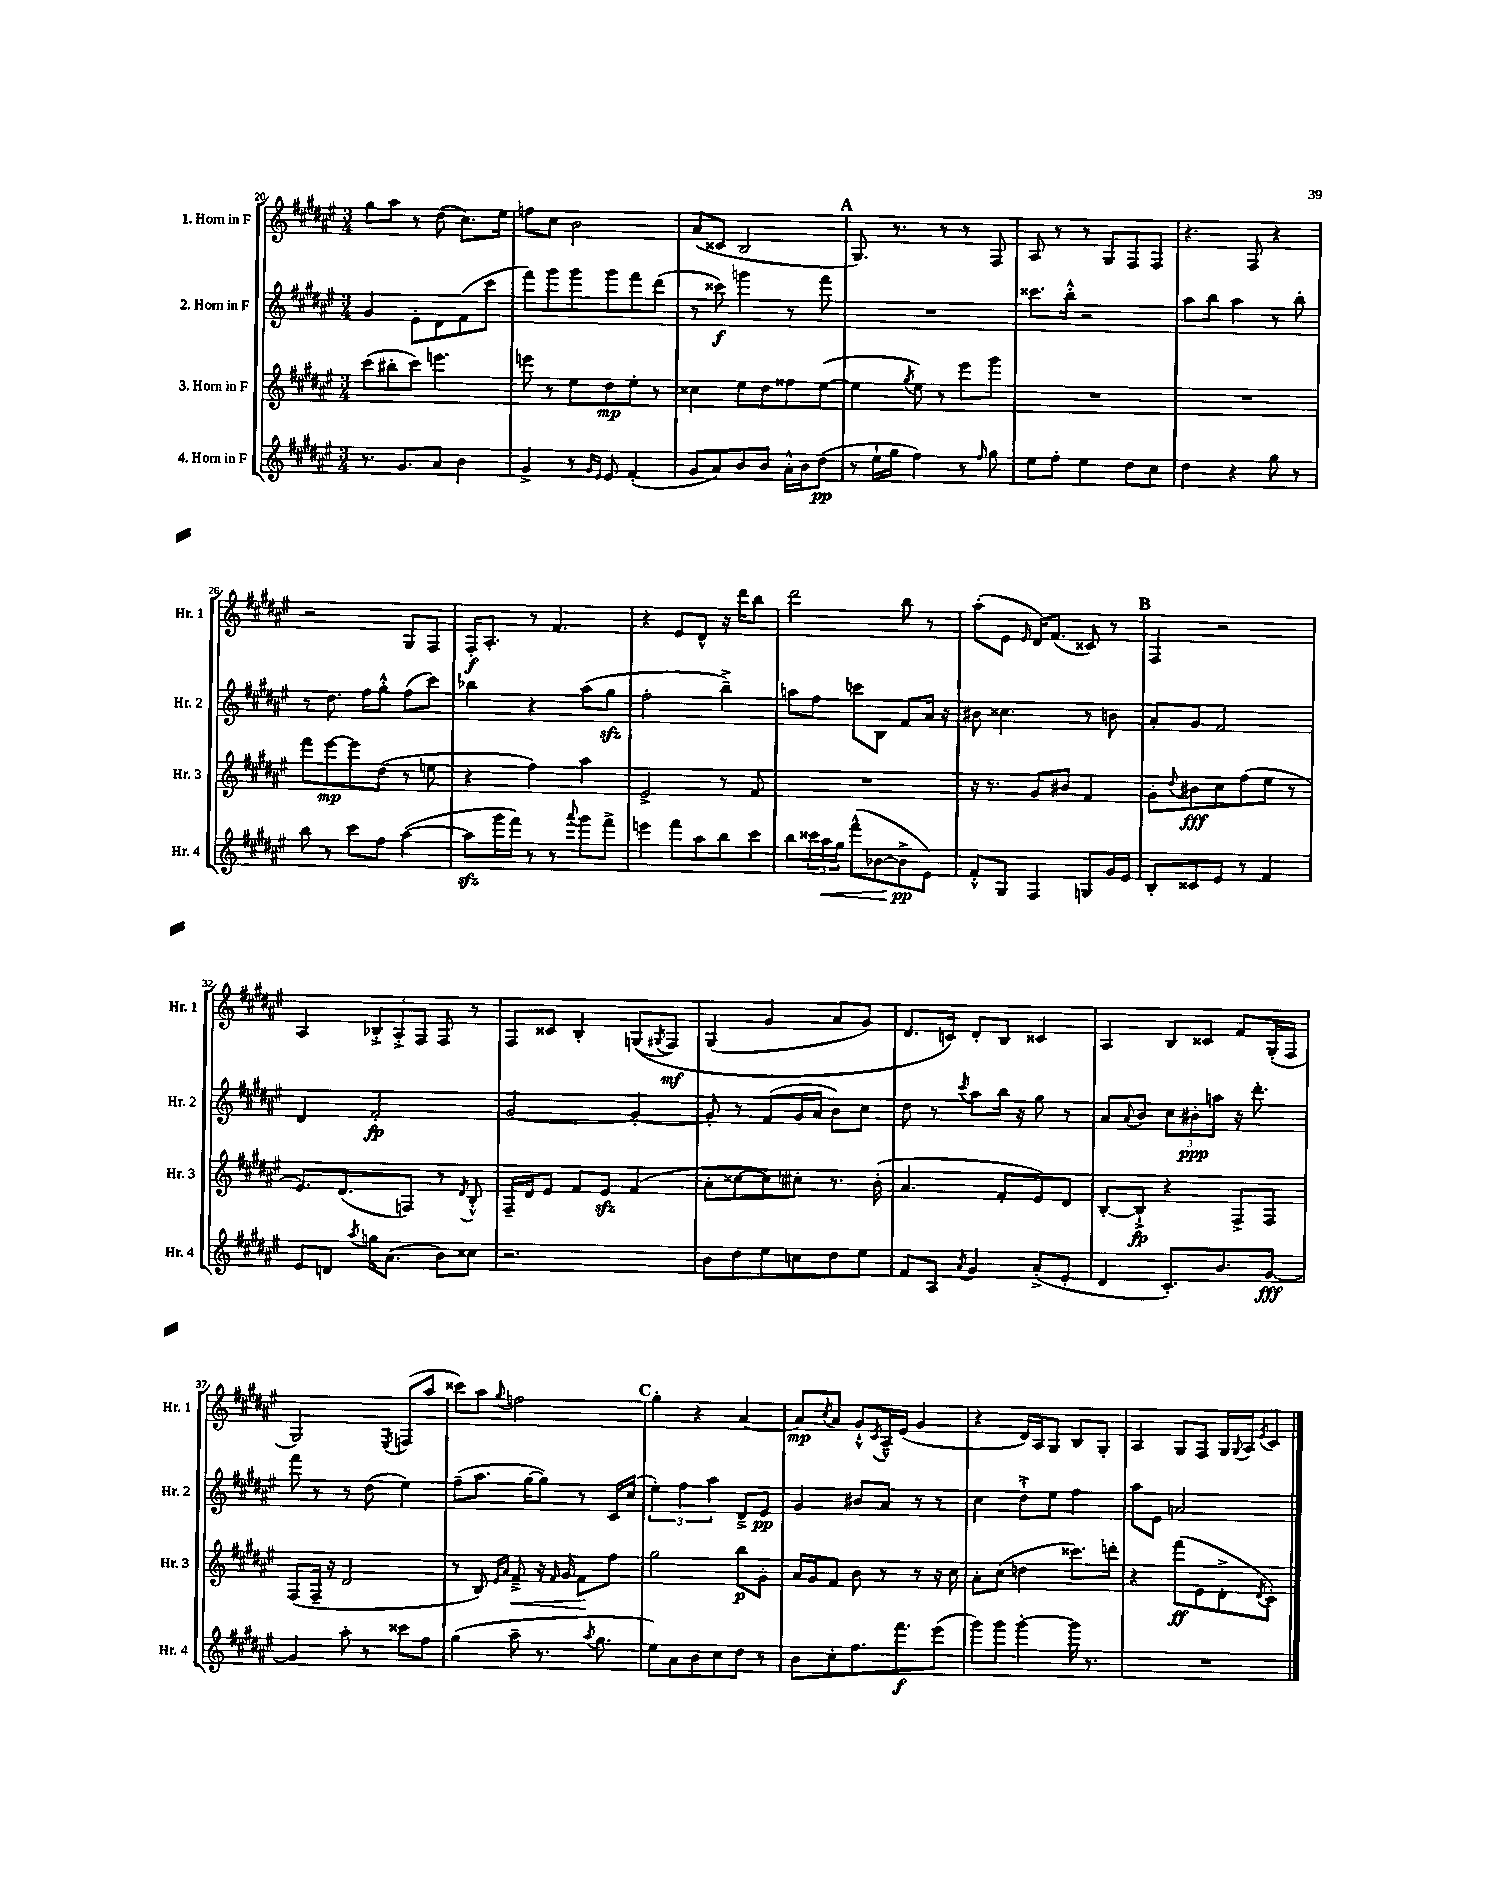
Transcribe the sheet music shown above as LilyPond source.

<<
\new StaffGroup <<
\new Staff = "s0" \with { instrumentName = "1. Horn in F" shortInstrumentName = "Hr. 1" } {
    \clef treble \key fis \major \numericTimeSignature \time 3/4
    gis''8 ais''8 r8 dis''8( cis''8.) eis''16 |
    f''8 cis''8 b'2 |
    ais'8( cisis'8 b2 |
    \mark \markup { \bold "A" } gis8.) r8. r8 r8 fis8 |
    ais8 r8 r8 gis8 fis8 fis8 |
    r4. fis8 r4 |
    r2 gis8 fis8 |
    fis16-.\f ais8.-. r8 fis'4. |
    r4 eis'8 dis'8-^ r16 dis'''16 b''8 |
    dis'''2 b''8 r8 |
    ais''8-.( eis'8 \grace { eis'16 } dis'16) fis'8.( cisis'8) r8 |
    \mark \markup { \bold "B" } fis4 r2 |
    ais4 \tuplet 3/2 { bes8-.-> ais8-.-> fis8 } fis8 r8 |
    fis8 cisis'8 b4-. g8(\( \acciaccatura { gis8 } fis8\mf) |
    gis4( gis'4 ais'8 gis'8) |
    dis'8. c'16\) dis'8-. b8 cisis'4 |
    ais4 b8 cisis'8 fis'8 gis16-.( fis16 |
    gis2) \acciaccatura { eis8 } f8( ais''8 |
    cisis'''8) ais''8 \appoggiatura { gis''8 } f''2 |
    \mark \markup { \bold "C" } gis''4-. r4 ais'4~ |
    ais'8\mp \acciaccatura { cis''8 } ais'8 gis'8-!-^ \acciaccatura { cis'8 } ais16---^ eis'16( gis'4 |
    r4 dis'16) ais16 gis8 b8 gis8-. |
    ais4 gis8 fis8 gis16 \appoggiatura { gis8 } ais16 \acciaccatura { eis'8 } cis'8 \bar "|." |
}
\new Staff = "s1" \with { instrumentName = "2. Horn in F" shortInstrumentName = "Hr. 2" } {
    \clef treble \key fis \major \numericTimeSignature \time 3/4
    gis'4 eis'8-. dis'8 fis'8( cis'''8 |
    fis'''8) gis'''8 gis'''8 gis'''8 fis'''8 dis'''8( |
    r8 cisis'''8\f) g'''4 r8 fis'''8 |
    \mark \markup { \bold "A" } R2. |
    cisis'''8. b''16-.-^ r2 |
    ais''8 b''8 ais''4 r8 b''8-. |
    r8 dis''8. fis''16 gis''8-.-^ fis''8( cis'''8) |
    bes''4 r4 ais''8( gis''8\sfz |
    fis''2-. b''4--->) |
    a''8 fis''8 c'''8 b8 fis'8 ais'16 r16 |
    bis'8 cisis''4. r8 b'8 |
    \mark \markup { \bold "B" } ais'8-. gis'8 fis'2 |
    dis'4 fis'2-.\fp |
    gis'2~ gis'4~-. |
    gis'8-. r8 fis'8( gis'16 ais'16 b'8) cis''8 |
    dis''8 r8 \acciaccatura { cis'''8 } ais''8 b''16 r16 gis''8 r8 |
    ais'8 \appoggiatura { ais'8 } b'8 \tuplet 3/2 { cis''8 bis'8-.\ppp a''8 } r16 dis'''8.-. |
    fis'''8 r8 r8 dis''8( eis''4) |
    fis''8--( ais''8. gis''16~ gis''8) r8 cis'16 cis''16( |
    \mark \markup { \bold "C" } \tuplet 3/2 { eis''4-.) fis''4 ais''4 } dis'8---> eis'8\pp |
    gis'4 bis'8 ais'8 r8 r8 |
    cis''4 dis''8-!-> eis''8 fis''4 |
    ais''8 eis'8 a'2 \bar "|." |
}
\new Staff = "s2" \with { instrumentName = "3. Horn in F" shortInstrumentName = "Hr. 3" } {
    \clef treble \key fis \major \numericTimeSignature \time 3/4
    cis'''8( bis''8-. cis'''8) e'''4. |
    e'''8 r8 eis''8 dis''8\mp eis''8-. r8 |
    cisis''4 eis''8 dis''8 fisis''8 eis''8~( |
    \mark \markup { \bold "A" } eis''4 \acciaccatura { gis''8 } eis''8) r8 eis'''8 gis'''8 |
    R2. |
    R2. |
    fis'''8 eis'''8~\mp eis'''8 dis''8( r8 e''8 |
    r4 fis''4) ais''4 |
    eis'2-> r8 fis'8 |
    R2. |
    r16 r8. gis'8 bis'8 fis'4 |
    \mark \markup { \bold "B" } gis'8-. \appoggiatura { dis''8 } bis'8\fff cis''8 fis''8( eis''8 r8 |
    eis'8.) dis'8.( f8) r8 \acciaccatura { dis'8 } b8-.-^ |
    fis16-- dis'16 eis'8 fis'8 eis'8\sfz fis'4( |
    ais'8-. cisis''8~ cisis''8) cis''8-. r8. b'16-.( |
    ais'4. fis'8-. eis'8) dis'8 |
    b8~-. b8-!->\fp r4 fis8-> fis8 |
    fis8( fis16-- r16 dis'2 |
    r8 b8) \grace { eis'16 ais'16 } fis'8--->\< r16 \grace { fis'16 } gis'16 fis'8\! fis''8 |
    \mark \markup { \bold "C" } gis''2 b''8\p gis'8-. |
    ais'16 gis'16 fis'8 b'8 r8 r8 r16 cis''16 |
    ais'8-. cis''8( d''4 cisis'''8.) d'''16-. |
    r4 fis'''8\ff( eis'8 dis'8-.-> \acciaccatura { dis'8 } cis'8-.) \bar "|." |
}
\new Staff = "s3" \with { instrumentName = "4. Horn in F" shortInstrumentName = "Hr. 4" } {
    \clef treble \key fis \major \numericTimeSignature \time 3/4
    r8. gis'8. ais'8 b'4 |
    gis'4-> r8 \grace { gis'16 eis'16 } eis'8 fis'4-.( |
    gis'8 ais'8) b'8 b'8 ais'16-.-^ b'16 dis''8\pp( |
    \mark \markup { \bold "A" } r8 eis''16-! gis''16 fis''4) r8 \grace { fis''16 } gis''8 |
    eis''8 fis''8-. eis''4 dis''8 cis''8 |
    dis''4 r4 gis''8 r8 |
    b''8 r8 cis'''8 fis''8 ais''4~( |
    ais''8\sfz gis'''16 fis'''16) r8 r8 \appoggiatura { ais'''8 } gis'''8 fis'''8-> |
    e'''4 fis'''8 ais''8 b''8 cis'''8 |
    b''8 \tuplet 3/2 { cisis'''16 ais''16\< gis''16 } fis'''8-^( bes'8~ bes'8->\pp\! eis'8) |
    fis'8-.-^ gis8 fis4 g8 gis'16 eis'16 |
    \mark \markup { \bold "B" } b8-. cisis'8 eis'8 r8 fis'4 |
    eis'8 d'8 \acciaccatura { ais''8 } g''16 ais'8.( b'8) cisis''8 |
    r2. |
    b'8 dis''8 eis''8 c''8 dis''8 eis''8 |
    fis'8 ais8 \acciaccatura { ais'8 } gis'4 ais'8-.->( eis'8-. |
    dis'4 cis'8.-.) b'8. gis'8~\fff |
    gis'4 ais''8-. r8 cisis'''8 fis''8 |
    gis''4( ais''8-- r8. \acciaccatura { ais''8 } gis''8. |
    \mark \markup { \bold "C" } eis''8) ais'8 b'8 cis''8 dis''8 r8 |
    b'8 cis''8-. fis''8. fis'''8.\f eis'''8( |
    gis'''8) gis'''8 gis'''4~-. gis'''16 r8. |
    R2. \bar "|." |
}
>>
>>
\layout { \context { \Score currentBarNumber = #20 } }
